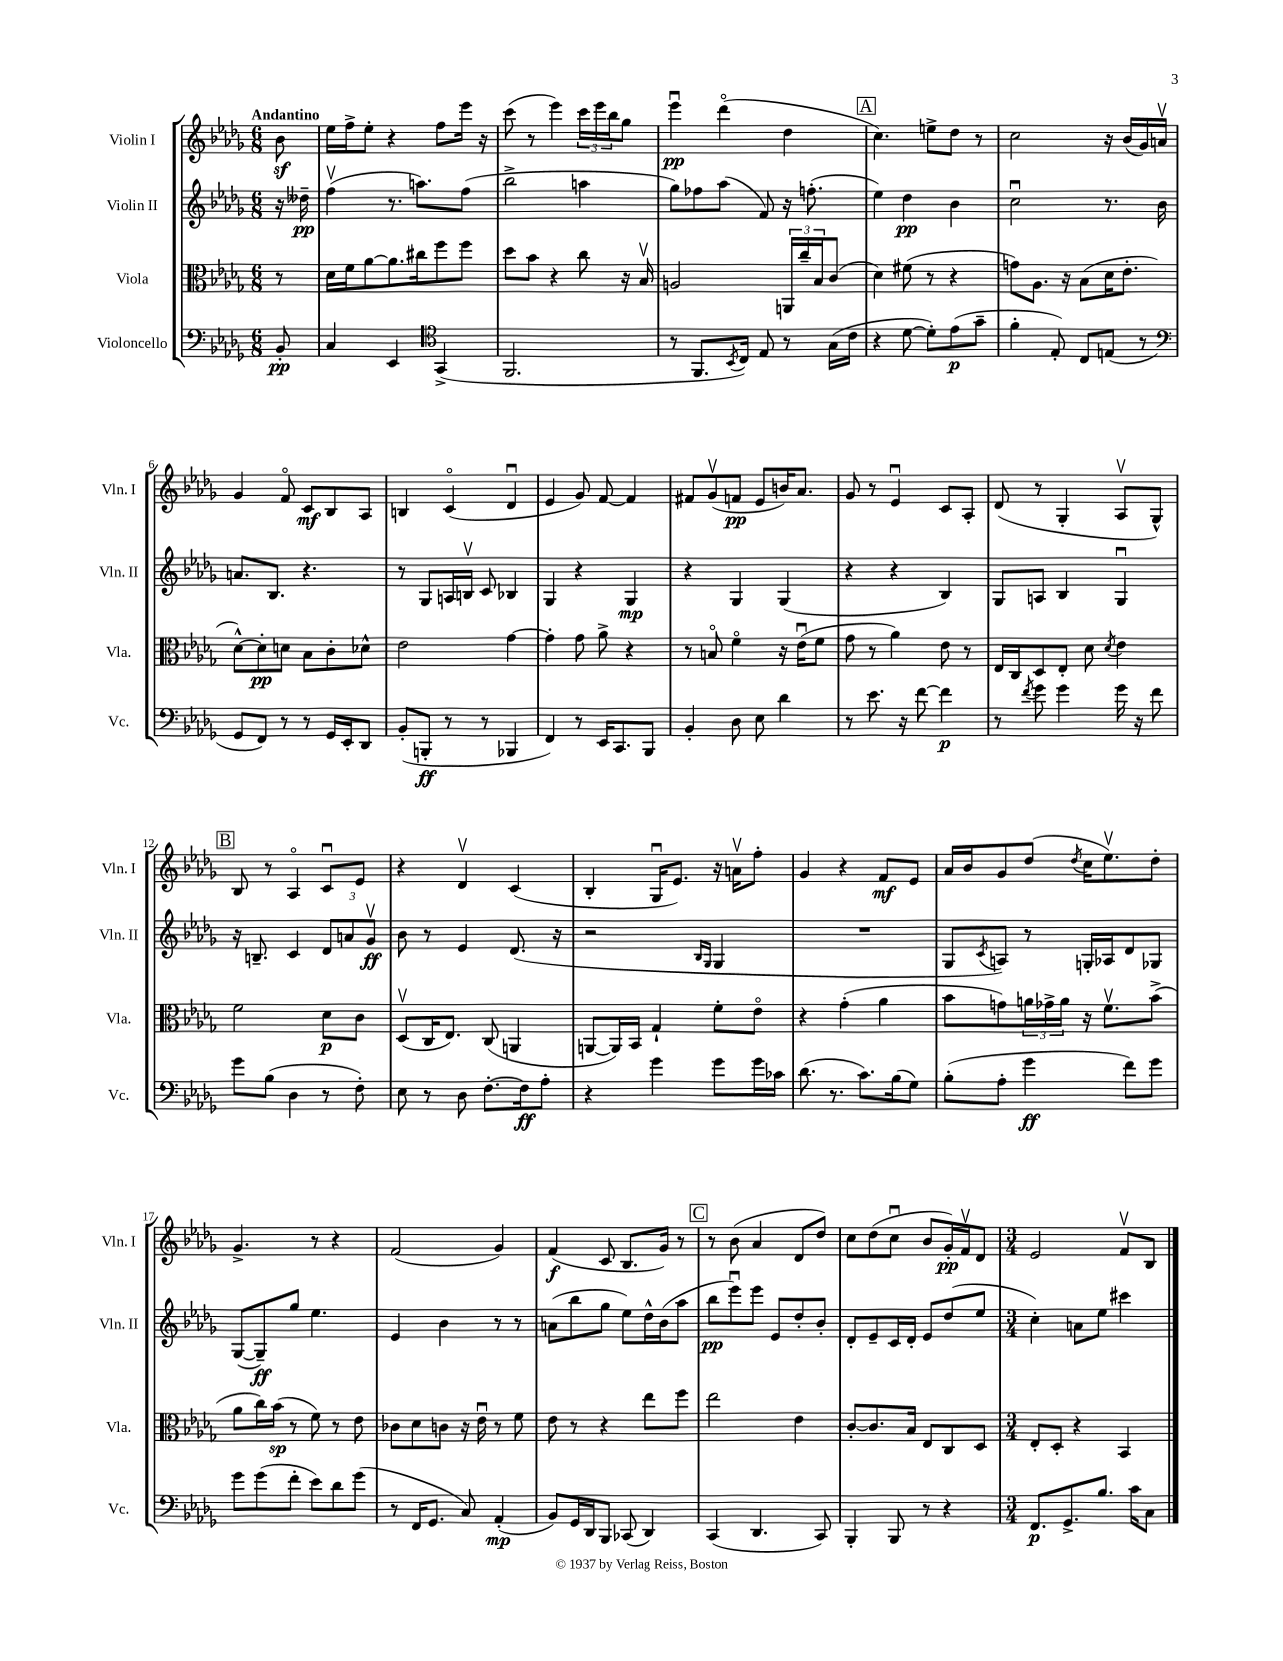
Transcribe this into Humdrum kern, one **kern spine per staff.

**kern	**kern	**kern	**kern
*staff4	*staff3	*staff2	*staff1
*clefF4	*clefC3	*clefG2	*clefG2
*k[b-e-a-d-g-]	*k[b-e-a-d-g-]	*k[b-e-a-d-g-]	*k[b-e-a-d-g-]
*M6/8	*M6/8	*M6/8	*M6/8
8BB-'	8r	16r	8b-
.	.	16dd--~	.
=	=	=	=
4C	16d-	(4ffv	16ee-
.	16f	.	16ff^
.	[8a-	.	8ee-'
4EE-	8.a-]	8.r	4r
.	16cc#	8.aa)	.
*clefC4	*	*	*
(4GG-^	8ff	.	8ff
.	8ff	(8ff	16eee-
.	.	.	16r
=	=	=	=
2.FF	8dd-	2bb-^	(8ccc
.	8b-	.	8r
.	4r	.	4eee-)
.	8cc	4aa	24ccc
.	.	.	24eee-
.	.	.	24bb-
.	16r	.	8gg-
.	16B-v	.	.
=	=	=	=
8r	2A	8gg-)	4eee-u
8.FF	.	8ff-	.
.	.	(8aa-	(4ddd-o
8qBB-	.	.	.
16C)	.	.	.
8E-	.	8f)	.
8r	24AA	16r	4dd-
.	24cc~	.	.
.	.	(8.ff'	.
.	24B-	.	.
(16G-	(8c	.	.
16c	.	.	.
=	=	=	=
4r	4d-)	4ee-)	4.cc)
[8d-	(8f#	4dd-	.
8d-'])	8r	.	8ee^
(8e-	4r	4b-	8dd-
8g-~	.	.	8r
=	=	=	=
4f'	8g)	2ccu	2cc
.	8.A-	.	.
8E-')	.	.	.
.	16r	.	.
8C	(8B-	.	.
(8E	16d-	8.r	16r
.	8.e-'	.	(16b-
8r	.	.	16g-)
.	.	16b-	16av
=	=	=	=
*clefF4	*	*	*
8GG-	[8d-^^)	8.a	4g-
8FF)	8d-']	.	.
.	.	8.B-	.
8r	8d	.	8fo
8r	8B-	4.r	8c
16GG-	8c'	.	8B-
16EE-'	.	.	.
8DD-	8d-^^	.	8A-
=	=	=	=
(8BB-'	2e-	8r	4B
8BBB'	.	8G-	.
8r	.	16A	(4co
.	.	16Bv	.
8r	.	8c	.
4BBB-	[4g-	4B-	4d-u
=	=	=	=
4FF)	4g-']	4G-	4e-
8r	8g-	4r	8g-)
16EE-	8a-^	.	[8f
8.CC	.	.	.
.	4r	4G-	4f]
8BBB-	.	.	.
=	=	=	=
4BB-'	8r	4r	8f#
.	8Bo	.	(8g-v
8D-	4fo	4G-	8f
8E-	.	.	8e-
4d-	16r	(4G-	16b)
.	(16e-u	.	8.a-
.	8f	.	.
=	=	=	=
8r	8g-	4r	8g-
8.e-	8r	.	8r
.	4a-)	4r	4e-u
16r	.	.	.
[8f	.	.	.
4f]	8e-	4B-)	8c
.	8r	.	8A-'
=	=	=	=
8r	16E-	8G-	(8d-
.	16C	.	.
8qf	.	.	.
8g-	8D-	8A	8r
4g-	8E-'	4B-	4G-'
.	8d-	.	.
.	8qd-	.	.
16g-	4e-	4G-u	8A-v
16r	.	.	.
8f	.	.	8G-^^)
=	=	=	=
8g-	2f	16r	8B-
.	.	8.B~	.
(8B-	.	.	8r
4D-	.	4c	4A-o
8r	8d-	12d-	8cu
.	.	12a	.
8F')	8c	.	8e-
.	.	12g-v	.
=	=	=	=
8E-	(8D-v	8b-	4r
8r	16C	8r	.
.	8.E-)	.	.
8D-	.	4e-	4d-v
[8.F'	(8C	.	.
.	4AA	(8.d-	(4c
16F]	.	.	.
8A-'	.	.	.
.	.	16r	.
=	=	=	=
4r	[8AA	2r	4B-'
.	16AA])	.	.
.	16BB-	.	.
4g-	4G-`	.	16G-u
.	.	.	8.e-)
.	.	16qqB-	.
.	.	16qqG-	.
8g-	8f'	4G-	16r
.	.	.	16av
16g-	8e-o	.	8ff'
16c-	.	.	.
=	=	=	=
(8.d-	4r	2.r	4g-
8.r	.	.	.
.	(4g-'	.	4r
8.c)	.	.	.
.	4a-	.	8f
(16B-	.	.	.
8G-)	.	.	8e-
=	=	=	=
(8B-'	8b-	8G-	16a-
.	.	.	16b-
.	.	8qc	.
8A-'	8g)	8A)	8g-
4g-	24a	8r	(8dd-
.	24g-^	.	.
.	24a	.	.
.	.	.	8qdd-
.	16r	16G'	16cc
.	8.fv	16A-	8.ee-v)
8f)	.	8d-	.
8g-	(8b-^	8G-	8dd-'
=	=	=	=
8g-	8a-	([8G-	4.g-^
(8g-	16cc)	8G-~])	.
.	(16b-	.	.
8f'	8r	8gg-	.
8e-)	8f)	4.ee-	8r
8d-	8r	.	4r
(8g-	8e-	.	.
=	=	=	=
8r	8c-	4e-	(2f
16FF	8d-	.	.
8.GG-	.	.	.
.	8c	4b-	.
8C)	16r	.	.
.	16e-u	.	.
(4AA-'	8r	8r	4g-)
.	8f	8r	.
=	=	=	=
8BB-)	8e-	(8a	(4f
16GG-	8r	8bb-	.
16DD-	.	.	.
8BBB-	4r	8gg-	8c
(8CC-	.	8ee-)	8.B-
4DD-)	8ee-	16dd-^^	.
.	.	(16b-	16g-)
.	8ff	8aa-	8r
=	=	=	=
(4CC	2ee-	8bb-	8r
.	.	8eee-u)	(8b-
4.DD-	.	8eee-	4a-
.	.	8e-	.
.	4e-	8dd-'	8d-
8CC)	.	8b-'	8dd-)
=	=	=	=
4BBB-'	[8c'	8d-'	8cc
.	8.c]	8e-~	(8dd-
8BBB-	.	16c	8ccu
.	16B-	16d-'	.
8r	8E-	8e-	8b-
4r	8C	(8dd-	16g-')
.	.	.	16fv
.	8D-	8ee-	8d-
=	=	=	=
*M3/4	*M3/4	*M3/4	*M3/4
8.FF	8E-'	4cc')	2e-
.	8D-'	.	.
8.GG-^	.	.	.
.	4r	8a	.
8.B-	.	8ee-	.
.	4BB-	4ccc#	8fv
16c	.	.	.
8C	.	.	8B-
==	==	==	==
*-	*-	*-	*-
